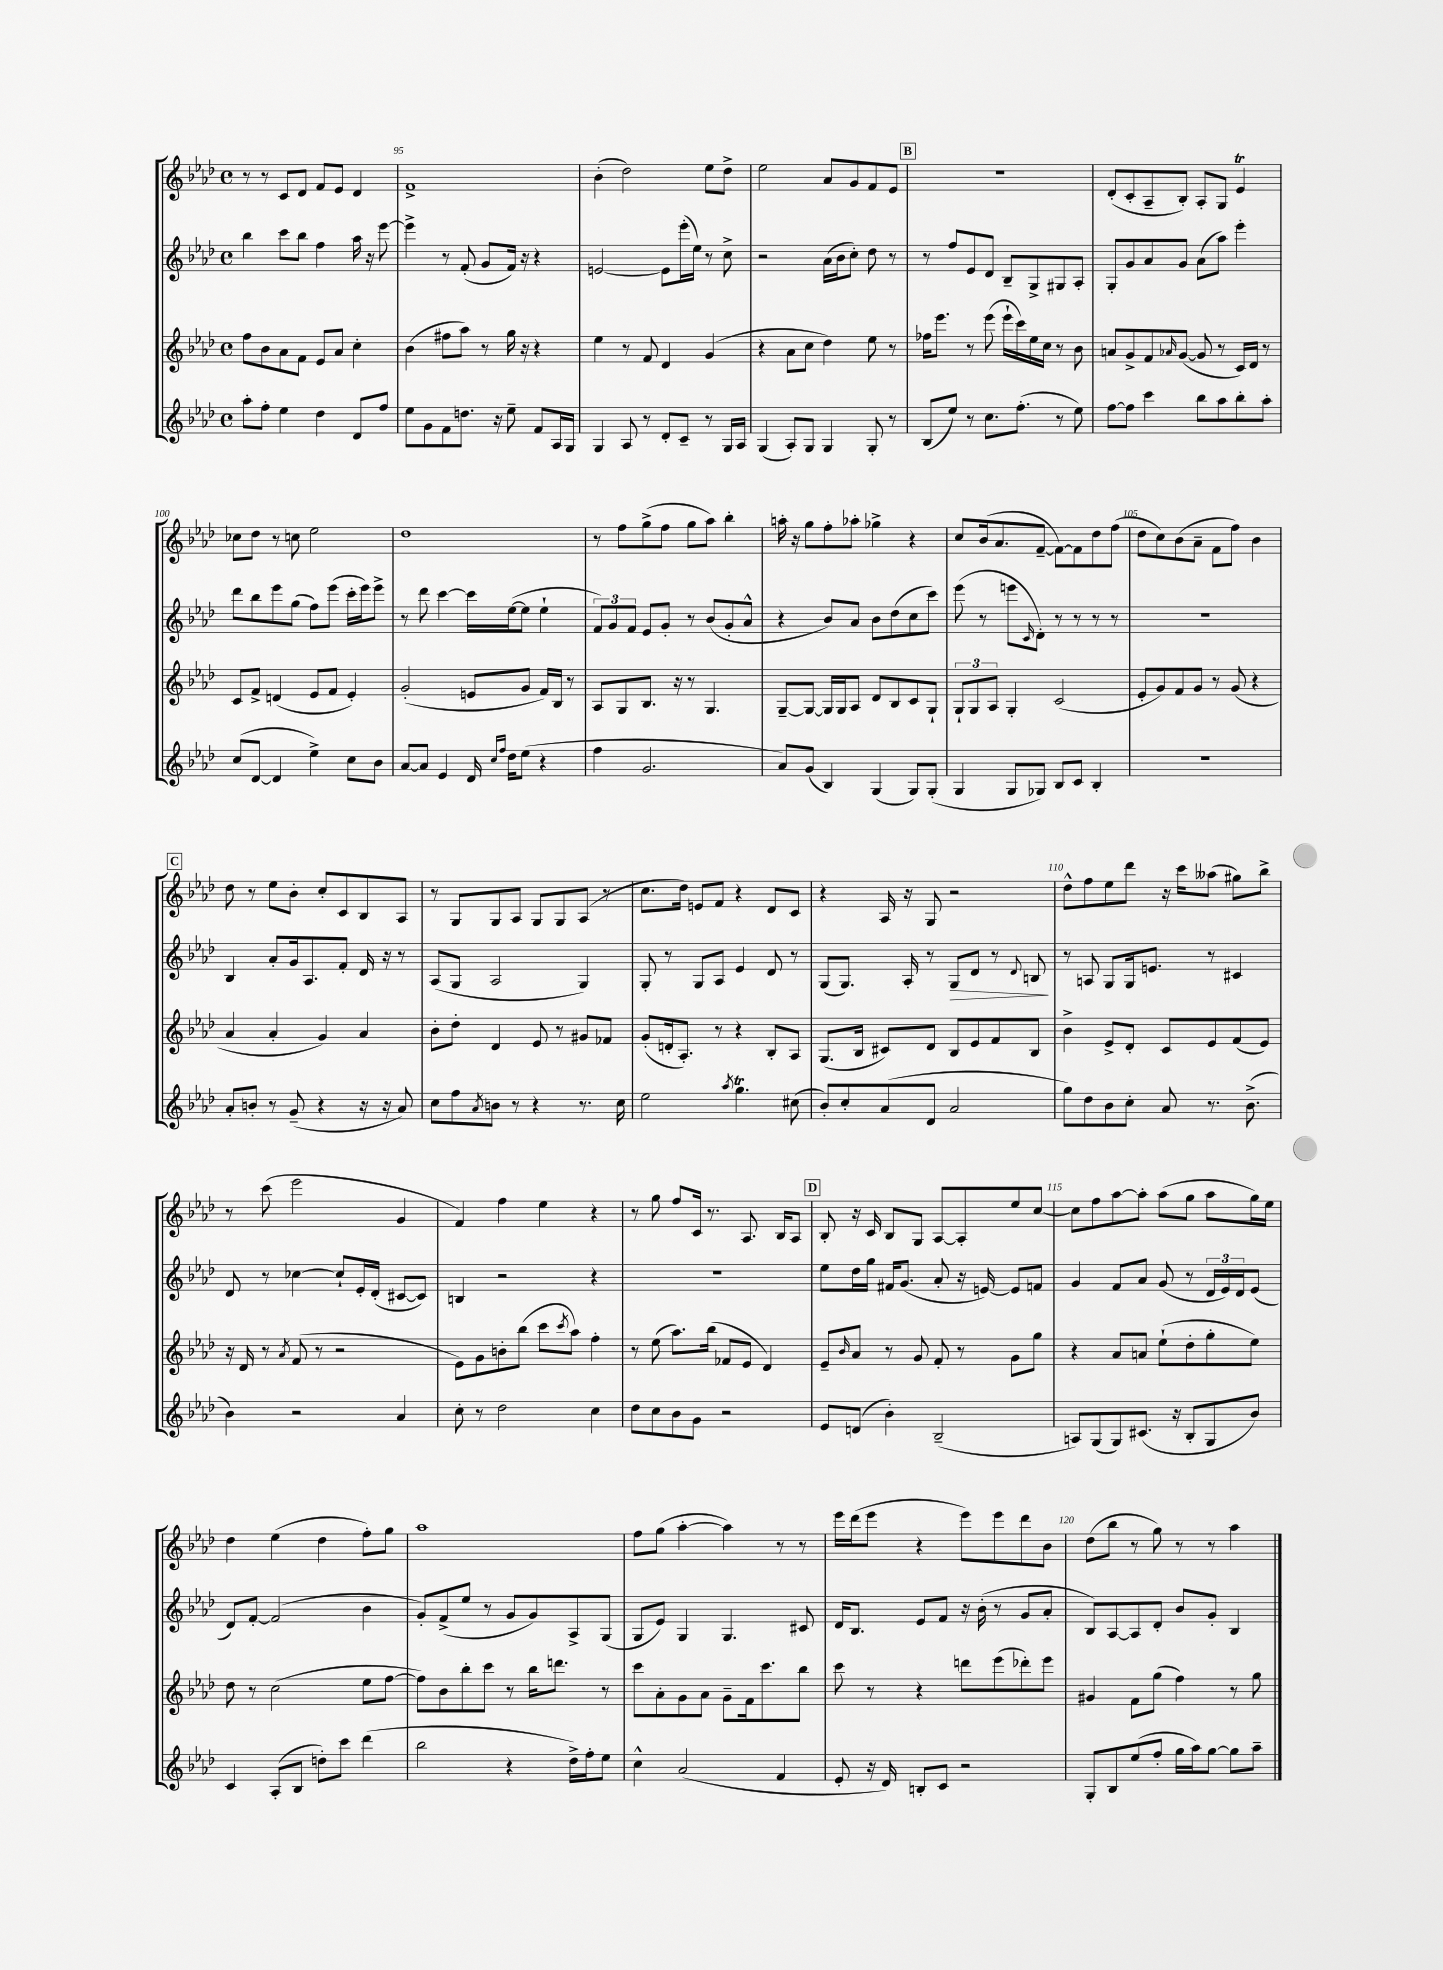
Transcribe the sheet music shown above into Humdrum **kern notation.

**kern	**kern	**kern	**kern
*staff4	*staff3	*staff2	*staff1
*clefG2	*clefG2	*clefG2	*clefG2
*k[b-e-a-d-]	*k[b-e-a-d-]	*k[b-e-a-d-]	*k[b-e-a-d-]
*M4/4	*M4/4	*M4/4	*M4/4
*met(c)	*met(c)	*met(c)	*met(c)
8aa-'	8ff	4bb-	8r
8ff'	8b-	.	8r
4ee-	8a-	8ccc	8c
.	8f	8bb-	8d-
4dd-	8e-	4ff	8f
.	8a-	.	8e-
8d-	4cc'	16aa-	4d-
.	.	16r	.
8ff	.	[8eee-	.
=	=	=	=
8ee-	(4b-	4eee-^]	1f^
8g	.	.	.
8f	8ff#	8r	.
8.dd	8aa-)	(8f'	.
.	8r	8g	.
16r	.	.	.
8ee-~	16gg	16f)	.
.	16r	16r	.
8f	4r	4r	.
16A-	.	.	.
16G	.	.	.
=	=	=	=
4G	4ee-	[2e	(4b-'
8A-	8r	.	2dd-)
8r	8f	.	.
8d-'	4d-	8e]	.
8c~	.	(16eee-'	.
.	.	16ee-)	.
8r	(4g	8r	8ee-
16G	.	8cc^	8dd-^
16A-	.	.	.
=	=	=	=
(4G	4r	2r	2ee-
8A-')	8a-	.	.
8G	8cc	.	.
4G	4dd-)	(16a-	8a-
.	.	16b-	.
.	.	8cc')	8g
8G'	8ee-	8dd-	8f
8r	8r	8r	8e-
=	=	=	=
(8B-	16ff-	8r	1r
.	8.eee-	.	.
8ee-)	.	8ff	.
8r	8r	8e-	.
8.cc	(8eee-	8d-	.
.	16eee-`	8B-~	.
(8.ff'	16ccc)	.	.
.	16ee-	8G^	.
.	16cc	.	.
8r	8r	8G#	.
8ee-)	8b-	8A-'	.
=	=	=	=
[8ff	8a	8G'	(8d-'
8ff]	8g^	8g	8c'
4ccc	8f	8a-	8A-~
.	16qqa-	.	.
.	([8g	8g	8B-')
8bb-	8g]	(8a-	8A-'
8aa-	8r	8aa-)	8G
8bb-'	16c)	4eee-'	4e-
.	16d-	.	.
8aa-'	8r	.	.
=	=	=	=
(8cc	8c	8ddd-	8cc-
[8d-	8f^	8bb-	8dd-
4d-]	(4d	8eee-	8r
.	.	(8gg	8cc
4ee-^)	8e-	8ff)	2ee-
.	8f	(8eee-	.
8cc	4e-')	16ccc'	.
.	.	16eee-)	.
8b-	.	8eee-^	.
=	=	=	=
[8a-	(2g'	8r	1dd-
8a-]	.	8ddd-	.
4e-	.	[4ccc	.
16d-	8e	16ccc]	.
16qqcc	.	.	.
16qqff	.	.	.
16dd-	.	([16ee-	.
(8ee-	8g	8ee-]	.
4r	16f)	4ee-`	.
.	16B-	.	.
.	8r	.	.
=	=	=	=
4ff	8A-	12f)	8r
.	.	12g	.
.	8G	.	8ff
.	.	12f	.
2.g	8.B-	8e-	(8gg^
.	.	8g'	8ff
.	16r	.	.
.	8r	8r	8gg
.	4.G	(8b-	8aa-)
.	.	8g'	4bb-'
.	.	8a-^^	.
=	=	=	=
8a-)	[8G~	4r	16aa'
.	.	.	16r
(8g	8G_	.	8gg
4B-)	16G]	8b-)	8ff'
.	16G	.	.
.	8A-	8a-	8aa-'
(4G	8d-	8b-	4gg-^
.	8B-	(8dd-	.
8G)	8c	8cc	4r
(8G'	8G`	8ccc)	.
=	=	=	=
4G	12G`	(8eee-	8cc
.	12G	.	.
.	.	8r	(16b-
.	12A-	.	.
.	.	.	8.a-
8G	4G'	8eee	.
.	.	16qqc	.
8G-)	.	8d-')	[8f~
8B-	(2c	8r	8f_)
8c	.	8r	8f]
4B-'	.	8r	8dd-
.	.	8r	(8ff
=	=	=	=
1r	8e-'	1r	8dd-
.	8g)	.	8cc)
.	8f	.	(8b-
.	8g	.	8a-~
.	8r	.	8f
.	(8g	.	8ff)
.	4r	.	4b-
=	=	=	=
8a-'	4a-	4B-	8dd-
8b'	.	.	8r
8r	4a-'	8a-'	8ee-
(8g~	.	16g	8b-'
.	.	8.A-	.
4r	4g)	.	8cc'
.	.	8f'	8c
16r	4a-	16d-	8B-
16r	.	16r	.
8a-)	.	8r	8A-
=	=	=	=
8cc	8b-'	(8A-	8r
8ff	8dd-'	8G	8G
8qa-	.	.	.
8b	4d-	2A-	8G
8r	.	.	8A-
4r	8e-	.	8G
.	8r	.	8G
8.r	8g#	4G)	(8A-
.	8f-	.	8r
16cc	.	.	.
=	=	=	=
2ee-	(8g'	8G'	8.cc
.	16d'	8r	.
.	8.A-')	.	16dd-)
.	.	8G	8e
.	8r	8A-	8f
8qaa-	.	.	.
4.gg	4r	4e-	4r
.	8B-'	8d-	8d-
(8cc#	8A-	8r	8c
=	=	=	=
8b-')	(8.G	(8G	4r
8cc'	.	8.G)	.
.	16B-	.	.
(8a-	8c#)	.	16A-
.	.	16A-'	16r
8d-	8d-	8r	8G
2a-	8B-	8G	2r
.	8e-	8d-	.
.	8f	8r	.
.	.	8qqd-	.
.	8B-	8B	.
=	=	=	=
8gg)	4b-^	8r	8dd-^^
8dd-	.	8A	8ff
8b-	8e-^	8G	8ee-
8cc'	8d-'	16G	8ddd-
.	.	8.e	.
8a-	8c	.	16r
.	.	.	16ccc
8.r	8e-	8r	(8aa--
.	(8f	4c#	8gg#)
(8.b-^	.	.	.
.	8e-)	.	8bb-^
=	=	=	=
4b-)	16r	8d-	8r
.	16d-	.	.
.	8r	8r	(8ccc
.	8qa-	.	.
2r	(8f	[4cc-	2eee-
.	8r	.	.
.	2r	8cc-`]	.
.	.	16e-'	.
.	.	(16d-'	.
4a-	.	[8c#	4g
.	.	8c#])	.
=	=	=	=
8cc'	8e-)	4B	4f)
8r	8g	.	.
2dd-	8b'	2r	4ff
.	(8bb-	.	.
.	8ccc	.	4ee-
.	8qccc	.	.
.	8aa-)	.	.
4cc	4ff'	4r	4r
=	=	=	=
8dd-	8r	1r	8r
8cc	(8ee-	.	8gg
8b-	8.aa-)	.	8ff
8g	.	.	16c
.	(16bb-	.	8.r
2r	8f-	.	.
.	8e-	.	8.A-
.	4d-)	.	.
.	.	.	16B-
.	.	.	8A-
=	=	=	=
8e-	8e-~	8ee-	8B-'
.	16qqb-	.	.
(8d	8a-	16dd-	16r
.	.	16gg	16c
4b-')	8r	16f#	8B-
.	.	(8.g	.
.	8g	.	8G
(2B-~	8f'	8a-'	[8A-
.	8r	16r	8A-']
.	.	[16e)	.
.	8g	8e]	8ee-
.	8gg	8f	[8cc
=	=	=	=
8A)	4r	4g	8cc]
(8G	.	.	8ff
8G)	8a-	8f	[8aa-
(8.c#	8a	8a-	8aa-']
.	(8ee-`	(8g	(8aa-
16r	.	.	.
8B-'	8dd-'	8r	8gg
8G	8gg'	24d-	8aa-
.	.	24e-)	.
.	.	24d-	.
8b-)	8ee-)	(8e-	16gg)
.	.	.	16ee-
=	=	=	=
4c	8dd-	8d-)	4dd-
.	8r	[8f'	.
(8A-'	(2cc	(2f]	(4ee-
8B-	.	.	.
8dd')	.	.	4dd-
8ccc	.	.	.
(4ddd-	8ee-	4b-	8ff')
.	[8ff	.	8gg
=	=	=	=
2bb-	8ff])	8g')	1aa-
.	8b-	(8f^	.
.	8bb-'	8ee-	.
.	8ccc	8r	.
4r	8r	8g	.
.	16bb-	8g)	.
.	8.ddd	.	.
16dd-^)	.	8A-^	.
16ff'	.	.	.
8ee-	8r	(8G	.
=	=	=	=
4cc^^	8ccc	8G	8ff
.	8a-'	8e-)	(8gg
(2a-	8g	4G	[4aa-'
.	8a-	.	.
.	8g~	4.G	4aa-])
.	16f	.	.
.	8.ccc	.	.
4f	.	.	8r
.	8bb-	8c#	8r
=	=	=	=
8e-'	8ccc	16d-	16eee-
.	.	8.B-	(16ddd-
16r	8r	.	8eee-
16d-)	.	.	.
8B'	4r	8e-	4r
8c	.	8f	.
2r	8ddd	16r	8eee-)
.	.	(16b-'	.
.	(8eee-	8r	8eee-
.	8ddd-')	8g	8ddd-
.	8eee-	8a-'	8b-
=	=	=	=
8G'	4g#	8B-)	(8dd-
8B-	.	[8A-	8bb-
(8ee-	8f	8A-]	8r
8ff'	(8gg	8d-'	8gg)
16gg	4ff)	8b-	8r
16aa-)	.	.	.
[8gg	.	8g'	8r
8gg]	8r	4B-	4aa-
8aa-~	8gg	.	.
==	==	==	==
*-	*-	*-	*-
